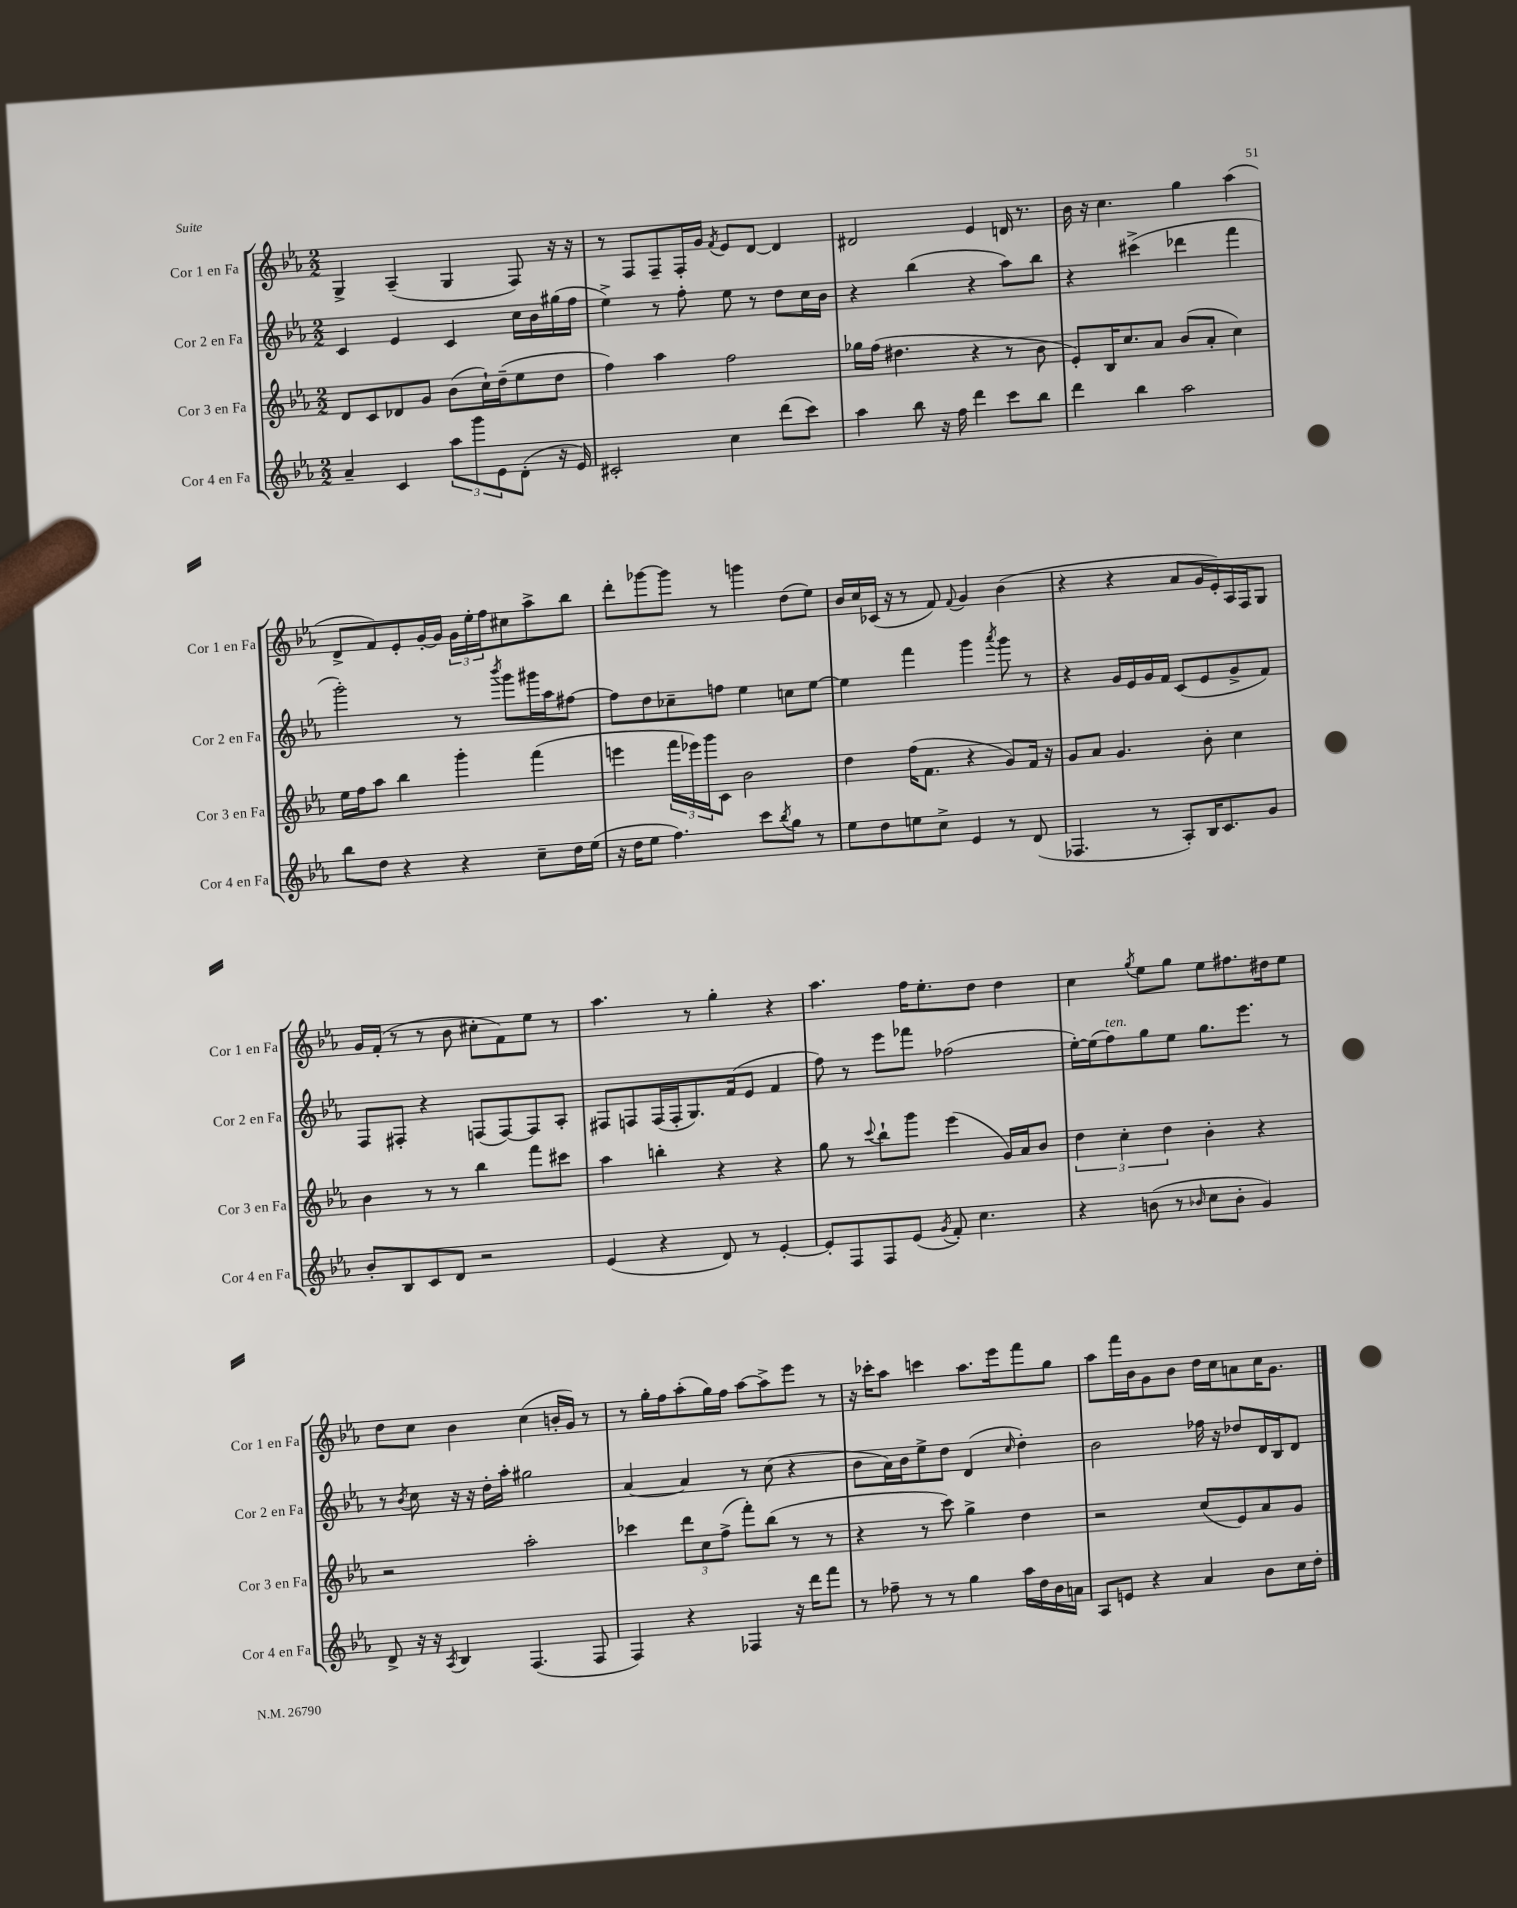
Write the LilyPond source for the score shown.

<<
\new StaffGroup <<
\new Staff = "s0" \with { instrumentName = "Cor 1 en Fa" shortInstrumentName = "Cor 1 en Fa" } {
    \clef treble \key ees \major \numericTimeSignature \time 2/2
    g4-> aes4--( g4 f8) r16 r16 |
    r8 f8 f8-- f16-. g'16 \acciaccatura { f'8 } ees'8 d'8~ d'4 |
    dis'2 ees'4 d'16 r8. |
    bes'16 r16 c''4. g''4 aes''4( |
    d'8-> f'8) ees'8-. g'16~-. g'16 \tuplet 3/2 { g'16 ees''16-. f''16 } cis''8 aes''8-> bes''8 |
    d'''8-. ges'''8~ ges'''8 r8 g'''4 d''8( ees''8) |
    bes'16 c''16 ces'16( r16 r8 f'8) \appoggiatura { f'8 } g'4 bes'4( |
    r4 r4 aes'8 g'16 ees'16-.) aes16 f16 g8 |
    g'16 f'16-.( r8 r8 bes'8 cis''8-. f'8) ees''8 r8 |
    aes''4. r8 g''4-. r4 |
    aes''4. f''16 ees''8.-. d''8 d''4 |
    c''4 \acciaccatura { g''8 } ees''8 g''8 ees''8 fis''8. dis''16 ees''8 |
    d''8 c''8 bes'4 c''4( b'16-. g'16) r8 |
    r8 g''16-. f''16 aes''8-.( g''16) f''16 aes''8~ aes''8-> ees'''8 r8 |
    r16 ces'''16-. aes''8 c'''4 aes''8. ees'''16 f'''8 g''8 |
    aes''8 f'''16 bes'16 g'8 bes'8 d''16 c''16 a'8 c''16 g'8. \bar "|." |
}
\new Staff = "s1" \with { instrumentName = "Cor 2 en Fa" shortInstrumentName = "Cor 2 en Fa" } {
    \clef treble \key ees \major \numericTimeSignature \time 2/2
    c'4 ees'4 c'4 c''16 bes'16 gis''16( f''16 |
    ees''4->) r8 f''8-. ees''8 r8 d''8 c''16 bes'16 |
    r4 bes''4( r4 aes''8) bes''8 |
    r4 cis'''4->( des'''4 f'''4 |
    g'''2-.) r8 \acciaccatura { bes'''8 } g'''8 gis'''16 aes''16 fis''8~ |
    fis''8 d''8 ces''8-- f''8 ees''4 c''8 ees''8~ |
    ees''4 f'''4 g'''4 \acciaccatura { aes'''8 } g'''8 r8 |
    r4 g'16 ees'16 g'16 f'16 c'8( ees'8 g'8-> f'8) |
    f8 fis8-. r4 f8( f8~) f8 aes8-. |
    fis8 f8 f16( f16-. g8.) f'16( ees'8 f'4 |
    f''8) r8 ees'''8 fes'''8 fes''2( |
    ees''16~-.) ees''16( f''8^\markup { \italic "ten." }) g''8 ees''8 g''8. ees'''8. r8 |
    r8 \acciaccatura { bes'8 } c''8 r16 r16 d''16-. aes''16-. gis''2 |
    aes'4~ aes'4 r8 c''8( r4 |
    bes'8 aes'16) bes'16 ees''8-> d''8 d'4( \grace { c''16 } d''4-.) |
    bes'2 fes''16 r16 des''8 d'16 bes16 d'8 \bar "|." |
}
\new Staff = "s2" \with { instrumentName = "Cor 3 en Fa" shortInstrumentName = "Cor 3 en Fa" } {
    \clef treble \key ees \major \numericTimeSignature \time 2/2
    d'8 c'8 des'8 g'8 bes'8( c''16-!) d''16--( ees''8 d''8 |
    f''4) aes''4 f''2 |
    ges''16 f''16( dis''4. r4 r8 bes'8 |
    ees'8-.) bes16 c''8. aes'8 bes'8( aes'8-. c''4) |
    ees''16 f''16 aes''8 bes''4 g'''4-. f'''4( |
    e'''4 \tuplet 3/2 { f'''16 ees'''16) g'''16 } c'8 bes'2 |
    d''4 f''16( f'8. r4 g'8) f'16 r16 |
    g'8 aes'8 g'4. bes'8-. c''4 |
    bes'4 r8 r8 bes''4 f'''8 cis'''8 |
    aes''4 b''4-. r4 r4 |
    g''8 r8 \appoggiatura { c'''8 } bes''8-! g'''8 ees'''4( g'16) aes'16 bes'8 |
    \tuplet 3/2 { d''4 c''4-. d''4 } bes'4-. r4 |
    r2 aes''2-. |
    ces'''4 \tuplet 3/2 { d'''8 c''8 f''8->( } f'''8-.) bes''8( r8 r8 |
    r4 r8 c'''8) g''4-> d''4 |
    r2 c''8( ees'8) aes'8 g'8 \bar "|." |
}
\new Staff = "s3" \with { instrumentName = "Cor 4 en Fa" shortInstrumentName = "Cor 4 en Fa" } {
    \clef treble \key ees \major \numericTimeSignature \time 2/2
    aes'4-- c'4 \tuplet 3/2 { aes''8 g'''8 ees'8 } d'8-.( r16 ees'16) |
    cis'2-. c''4 d'''8( c'''8) |
    aes''4 bes''8 r16 f''16 d'''4 c'''8 bes''8 |
    d'''4 bes''4 aes''2 |
    bes''8 d''8 r4 r4 c''8-- d''16 ees''16( |
    r16 d''16 ees''8 f''4.) c'''8 \acciaccatura { bes''8 } g''8 r8 |
    ees''8 d''8 e''8 c''8-> ees'4 r8 d'8( |
    fes4. r8 aes8-.) bes16 c'8. g'8 |
    bes'8-. bes8 c'8 d'8 r2 |
    ees'4( r4 d'8) r8 ees'4~-. |
    ees'8-. f8 f8 ees'8( \acciaccatura { g'8 } f'8-.) c''4. |
    r4 b'8( r8 \grace { bes'16 } c''8 bes'8-. g'4) |
    d'8-> r16 r16 \acciaccatura { aes8 } bes4 f4.( f8 |
    f4) r4 fes4 r16 d'''16 f'''8 |
    r8 fes''8-- r8 r8 g''4 aes''16 d''16 bes'16 a'16 |
    aes8 e'8 r4 aes'4 bes'8 c''16 d''16-. \bar "|." |
}
>>
>>
\layout { \context { \Score \remove "Bar_number_engraver" } }
